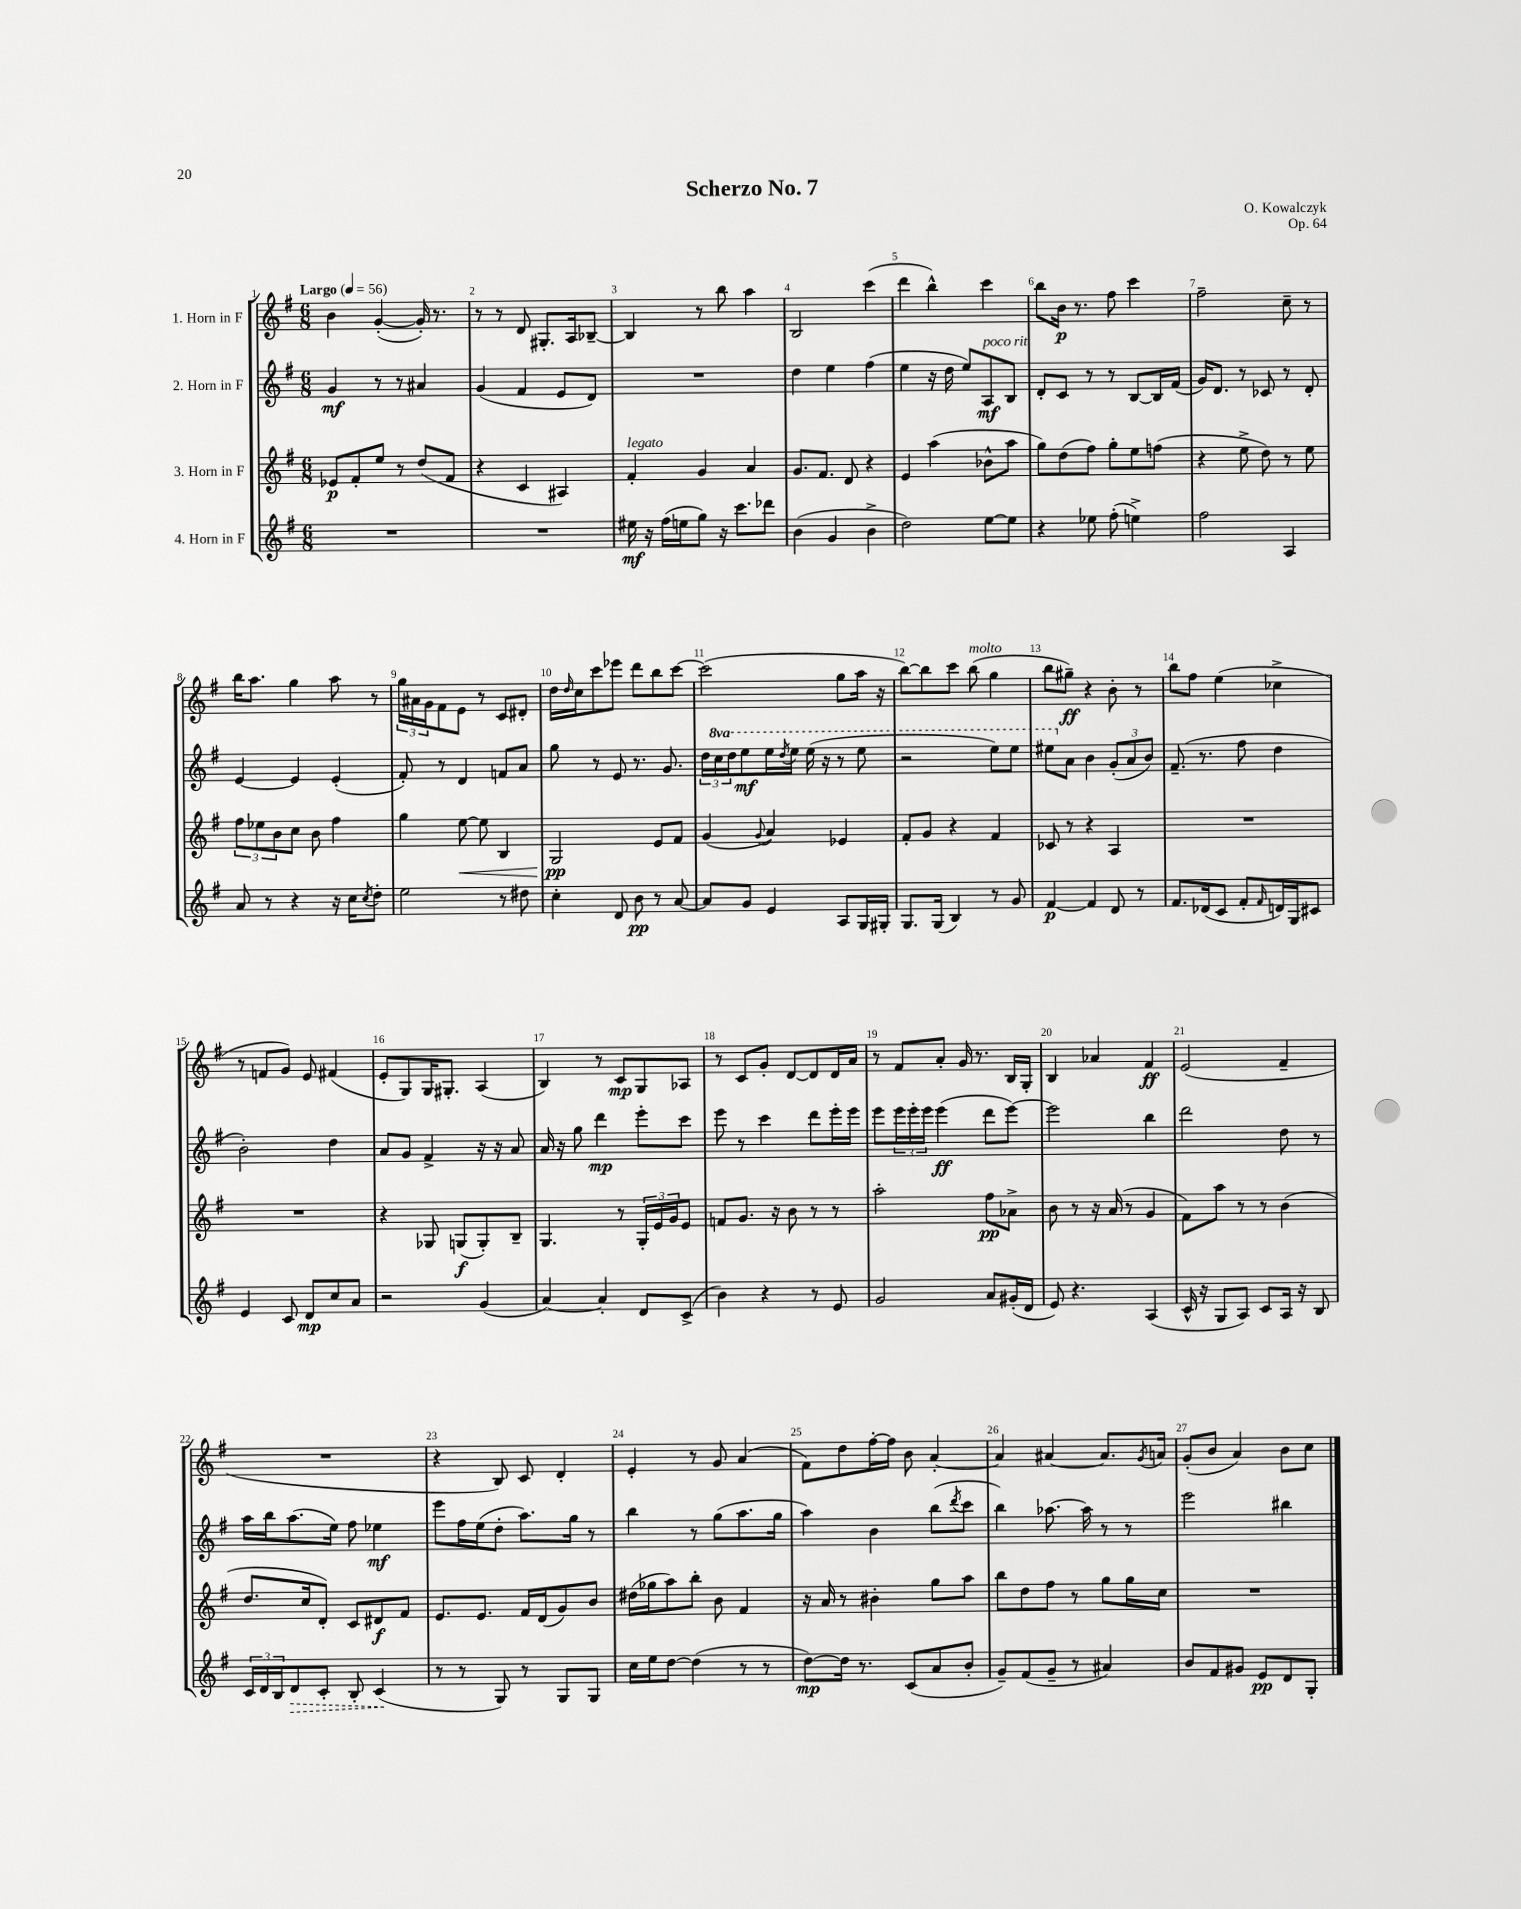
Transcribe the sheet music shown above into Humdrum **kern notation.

**kern	**kern	**kern	**kern
*staff4	*staff3	*staff2	*staff1
*clefG2	*clefG2	*clefG2	*clefG2
*k[f#]	*k[f#]	*k[f#]	*k[f#]
*M6/8	*M6/8	*M6/8	*M6/8
*MM56	*MM56	*MM56	*MM56
2.r	8e-	4g	4b
.	8f#'	.	.
.	8ee	8r	([4g'
.	8r	8r	.
.	(8dd	4a#	16g'])
.	.	.	8.r
.	8f#	.	.
=	=	=	=
2.r	4r	(4g	8r
.	.	.	8r
.	4c	4f#	8d
.	.	.	8.G#'
.	4A#)	8e	.
.	.	.	16A
.	.	8d)	[8B-~
=	=	=	=
16ee#	4f#'	2.r	4B-]
16r	.	.	.
(16ff#	.	.	.
16ee	.	.	.
8gg)	4g	.	8r
16r	.	.	8bb
8.ccc	.	.	.
.	4a	.	4aa
8ddd-	.	.	.
=	=	=	=
(4b	8.g	4dd	2B
.	8.f#	.	.
4g	.	4ee	.
.	8d	.	.
4b^	4r	(4ff#	(4ccc
=	=	=	=
2dd)	4e	4ee	4ddd
.	(4aa	16r	4bb^^)
.	.	16dd	.
.	.	8ee)	.
[8ee	8b-^^	8A	4ccc
8ee]	8aa	8B	.
=	=	=	=
4r	8gg)	8d'	8bb
.	(8dd	8c	16b
.	.	.	8.r
8ee-	8ff#)	8r	.
(8ff#'	8gg'	8r	8ff#
4ee^)	8ee	[8B	4ccc
.	(8ff	16B]	.
.	.	(16f#	.
=	=	=	=
2ff#	4r	16g)	2ff#~
.	.	8.d	.
.	8ee^	8r	.
.	8dd)	8c-	.
4A	8r	8r	8cc~
.	8ee	8d'	8r
=	=	=	=
8a	12ff#	[4e	16bb
.	.	.	8.aa
.	12ee-	.	.
8r	.	.	.
.	12b	.	.
4r	8cc	4e]	4gg
.	8b	.	.
16r	4ff#	(4e'	8aa
16cc	.	.	.
8qcc	.	.	.
8dd'	.	.	8r
=	=	=	=
2ee	4gg	8f#')	24gg
.	.	.	24a#
.	.	.	24g
.	.	8r	8f#
.	[8ee	4d	8e
.	8ee]	.	8r
8r	4B	8f	8c
8dd#	.	8a	8d#'
=	=	=	=
4cc'	2G	8gg	16dd
.	.	.	16qqdd
.	.	.	16cc
.	.	8r	8ccc
8d	.	8e	8eee-
8b	.	8.r	8ddd
8r	8e	.	8bb
.	.	8.g	.
[8a	8f#	.	[8ccc
=	=	=	=
8a]	(4g	24dd	(2ccc]
.	.	24ccc	.
.	.	24ddd	.
8g	.	8eee	.
.	8qqg	.	.
4e	4a)	16eee	.
.	.	8qddd	.
.	.	16eee	.
.	.	(16eee	.
.	.	16r	.
8A	4e-	8r	8gg
16G	.	8eee	16aa
16G#'	.	.	16r
=	=	=	=
8.G	8f#'	2r	[8bb)
.	8g	.	8bb]
(16G	.	.	.
4B)	4r	.	8ccc
.	.	.	(8bb
8r	4f#	8eee)	4gg
8g	.	8eee	.
=	=	=	=
[4f#	8c-	8eee#	8bb
.	8r	8a	8gg#~)
4f#]	4r	4b	4r
8d	4A	(12g'	8b'
.	.	12a	.
8r	.	.	8r
.	.	12b)	.
=	=	=	=
8.f#	2.r	(8.f#~	8bb
.	.	.	8ff#
(16d-	.	8.r	.
8c	.	.	(4ee
8f#'	.	8ff#	.
16qqf#	.	.	.
16d)	.	4dd	4cc-^
16G	.	.	.
8c#	.	.	.
=	=	=	=
4e	2.r	2b')	8r
.	.	.	8f
8c	.	.	8g)
8d	.	.	8e
8cc	.	4dd	(4f#
8a	.	.	.
=	=	=	=
2r	4r	8a	8e'
.	.	8g	8G)
.	8G-	4f#^	16G
.	.	.	8.G#'
.	(8G	.	.
(4g	8G')	16r	(4A
.	.	16r	.
.	8B~	8a	.
=	=	=	=
[4a)	4.G	16a	4B)
.	.	16r	.
.	.	8gg	.
4a']	.	4ddd	8r
.	8r	.	8c
8d	24G'	8eee'	8G
.	24e	.	.
.	24g	.	.
(8c^	8e	8ccc	8A-
=	=	=	=
4b)	8f	8eee	8r
.	8.g	8r	8c
4r	.	4ccc	8g'
.	16r	.	.
.	8b	.	[8d
8r	8r	8ddd	8d]
8e	8r	16eee'	16d
.	.	16eee	16a
=	=	=	=
2g	2aa'	8eee	8r
.	.	24eee	8f#
.	.	24eee'	.
.	.	24eee	.
.	.	(4eee	8a'
.	.	.	16g
.	.	.	8.r
8a	8ff#	8ddd	.
(16g#'	8a-^	[8eee)	16B
16d	.	.	16G'
=	=	=	=
8e)	8b	2eee]	4B
4.r	8r	.	.
.	16r	.	4a-
.	(16a	.	.
.	8r	.	.
(4A	4g	4bb	4f#
=	=	=	=
16c^^	8f#)	2ddd	(2e
16r	.	.	.
8G	8aa	.	.
8A)	8r	.	.
8c	8r	.	.
16A	(4b	8dd	4f#~
16r	.	.	.
8B	.	8r	.
=	=	=	=
24c	8.dd	16aa	2.r
24d	.	.	.
.	.	16bb	.
24B	.	.	.
8d	.	(8.aa	.
.	16cc	.	.
8c'	8d')	.	.
.	.	16ee)	.
8B'	8c	8ff#	.
(4c	8d#	4ee-	.
.	8f#	.	.
=	=	=	=
8r	8.e	8eee	4r
8r	.	16ff#	.
.	8.e	(16ee	.
8G)	.	8dd'	8B)
8r	16f#	8.aa)	8c
.	(16d	.	.
8G	8g)	.	4d'
.	.	16gg	.
8G	8b	8r	.
=	=	=	=
16cc	(16dd#	4bb	4e'
16ee	16gg-	.	.
[8dd	8aa)	.	.
(4dd]	8bb'	8r	8r
.	8b	(8gg	8g
8r	4f#	8.aa	(4a
8r	.	.	.
.	.	16gg	.
=	=	=	=
[8dd)	16r	4aa)	8f#)
.	16a	.	.
16dd]	8r	.	8dd
8.r	.	.	.
.	4b#'	4b	[16ff#'
.	.	.	16ff#]
(8c	.	.	8b
8a	8gg	(8bb	[4a'
.	.	8qddd	.
8b'	8aa	8ccc	.
=	=	=	=
8g~)	8bb	4bb)	4a]
(8f#	8dd	.	.
8g~	8ff#	[8.aa-	[4a#
8r	8r	.	.
.	.	16aa-]	.
4a#)	8gg	8r	8.a#]
.	16gg	8r	.
.	.	.	8qg
.	16cc	.	16a
=	=	=	=
8b	2.r	2eee	(8g'
8f#	.	.	8b
8g#	.	.	4a)
8e	.	.	.
8d	.	4bb#	8b
8G'	.	.	8cc
==	==	==	==
*-	*-	*-	*-
